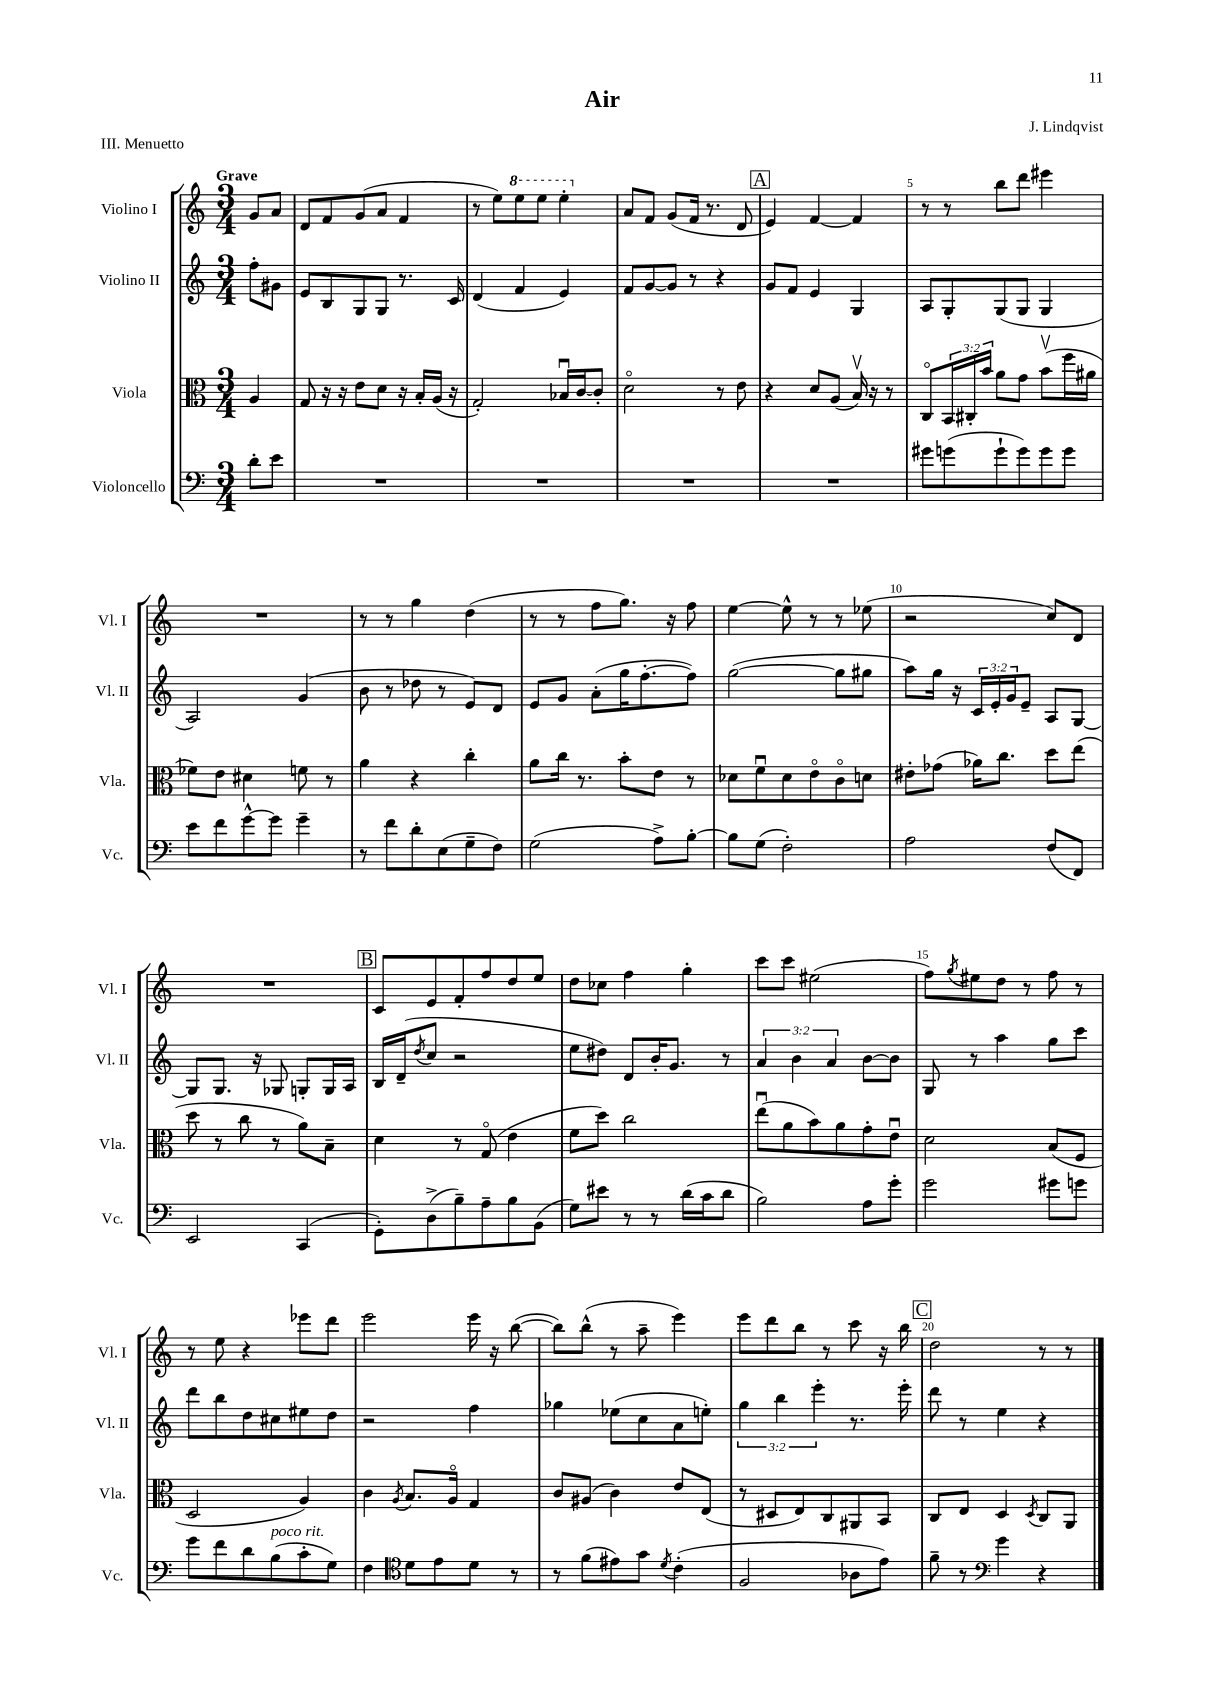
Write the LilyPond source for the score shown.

\header { title = "Air" composer = "J. Lindqvist" piece = "III. Menuetto" }
<<
\new StaffGroup <<
\new Staff = "s0" \with { instrumentName = "Violino I" shortInstrumentName = "Vl. I" } {
    \clef treble \key c \major \numericTimeSignature \time 3/4 \partial 4 \tempo "Grave"
    g'8 a'8 |
    d'8 f'8 g'8( a'8 f'4 |
    r8 e''8) \ottava #1 e'''8 e'''8 e'''4-. \ottava #0 |
    a'8 f'8 g'8( f'16 r8. d'8 |
    \mark \markup { \box "A" } e'4) f'4~ f'4 |
    r8 r8 b''8 d'''8 eis'''4 |
    R2. |
    r8 r8 g''4 d''4( |
    r8 r8 f''8 g''8.) r16 f''8 |
    e''4~ e''8-^ r8 r8 ees''8( |
    r2 c''8) d'8 |
    R2. |
    \mark \markup { \box "B" } c'8 e'8 f'8-. f''8 d''8 e''8 |
    d''8 ces''8 f''4 g''4-. |
    c'''8 c'''8 eis''2( |
    f''8) \acciaccatura { g''8 } eis''8 d''8 r8 f''8 r8 |
    r8 e''8 r4 ees'''8 d'''8 |
    e'''2 e'''16 r16 b''8~( |
    b''8) b''8-^( r8 a''8-- e'''4) |
    e'''8 d'''8 b''8 r8 c'''8 r16 b''16 |
    \mark \markup { \box "C" } d''2 r8 r8 \bar "|." |
}
\new Staff = "s1" \with { instrumentName = "Violino II" shortInstrumentName = "Vl. II" } {
    \clef treble \key c \major \numericTimeSignature \time 3/4 \override Staff.TupletNumber.text = #tuplet-number::calc-fraction-text \partial 4
    f''8-. gis'8 |
    e'8 b8 g8 g8 r8. c'16 |
    d'4( f'4 e'4) |
    f'8 g'8~ g'8 r8 r4 |
    \mark \markup { \box "A" } g'8 f'8 e'4 g4 |
    a8 g8-. g8( g8 g4 |
    a2) g'4( |
    b'8 r8 des''8 r8 e'8) d'8 |
    e'8 g'8 a'8-.( g''16 f''8.~-. f''8) |
    g''2~( g''8 gis''8 |
    a''8) g''16 r16 \tuplet 3/2 { c'16 e'16-. g'16 } e'8-- a8 g8~ |
    g8 g8. r16 ges8 g8-. g16 a16 |
    \mark \markup { \box "B" } b16 d'16--( \acciaccatura { d''8 } c''8 r2 |
    e''8 dis''8) d'8 b'16-. g'8. r8 |
    \tuplet 3/2 { a'4 b'4 a'4 } b'8~ b'8 |
    g8 r8 a''4 g''8 c'''8 |
    d'''8 b''8 d''8 cis''8 eis''8 d''8 |
    r2 f''4 |
    ges''4 ees''8( c''8 a'8 e''8-.) |
    \tuplet 3/2 { g''4 b''4 e'''4-. } r8. e'''16-. |
    \mark \markup { \box "C" } d'''8 r8 e''4 r4 \bar "|." |
}
\new Staff = "s2" \with { instrumentName = "Viola" shortInstrumentName = "Vla." } {
    \clef alto \key c \major \numericTimeSignature \time 3/4 \override Staff.TupletNumber.text = #tuplet-number::calc-fraction-text \partial 4
    a4 |
    g8 r16 r16 e'8 d'8 r16 b16-. a16( r16 |
    g2-.) bes16\downbow c'16~ c'8-. |
    d'2\flageolet r8 e'8 |
    \mark \markup { \box "A" } r4 d'8 a8( b16\upbow) r16 r8 |
    c8\flageolet \tuplet 3/2 { b,16 cis16-. b'16 } a'8 g'8 b'8\upbow( f''16 ais'16 |
    fes'8) e'8 dis'4 f'8 r8 |
    a'4 r4 c''4-. |
    a'8 c''16 r8. b'8-. e'8 r8 |
    des'8 f'8\downbow des'8 e'8\flageolet c'8\flageolet d'8 |
    eis'8-. ges'8( aes'16) c''8. d''8 e''8( |
    d''8 r8 c''8 r8 a'8) b8-- |
    \mark \markup { \box "B" } d'4 r8 g8\flageolet( e'4 |
    f'8 d''8) c''2 |
    e''8\downbow( a'8 b'8) a'8 g'8-. e'8\downbow |
    d'2 b8( f8 |
    d2 a4) |
    c'4 \acciaccatura { a8 } b8. a16\flageolet g4 |
    c'8 ais8( c'4) e'8 e8( |
    r8 dis8 e8) c8 ais,8 b,8 |
    \mark \markup { \box "C" } c8 e8 d4 \acciaccatura { d8 } c8 a,8 \bar "|." |
}
\new Staff = "s3" \with { instrumentName = "Violoncello" shortInstrumentName = "Vc." } {
    \clef bass \key c \major \numericTimeSignature \time 3/4 \partial 4
    d'8-. e'8 |
    R2. |
    R2. |
    R2. |
    \mark \markup { \box "A" } R2. |
    gis'8 g'8( g'8-! g'8) g'8 g'8 |
    e'8 f'8 g'8~-^ g'8 g'4-- |
    r8 f'8 d'8-. e8( g8-- f8) |
    g2( a8->) b8~-. |
    b8 g8( f2-.) |
    a2 f8( f,8) |
    e,2 c,4( |
    \mark \markup { \box "B" } g,8-.) d8->( b8--) a8-- b8 b,8( |
    g8) eis'8 r8 r8 d'16( c'16 d'8 |
    b2) a8 g'8-. |
    g'2 gis'8 g'8 |
    g'8 f'8 d'8 b8^\markup { \italic "poco rit." }( c'8-. g8) |
    f4 \clef tenor d'8 e'8 d'8 r8 |
    r8 f'8( eis'8) g'8 \acciaccatura { d'8 } c'4-.( |
    f2 aes8 e'8) |
    \mark \markup { \box "C" } f'8-- r8 \clef bass g'4 r4 \bar "|." |
}
>>
>>
\layout { \context { \Score \override BarNumber.break-visibility = ##(#f #t #t) barNumberVisibility = #(every-nth-bar-number-visible 5) } }
